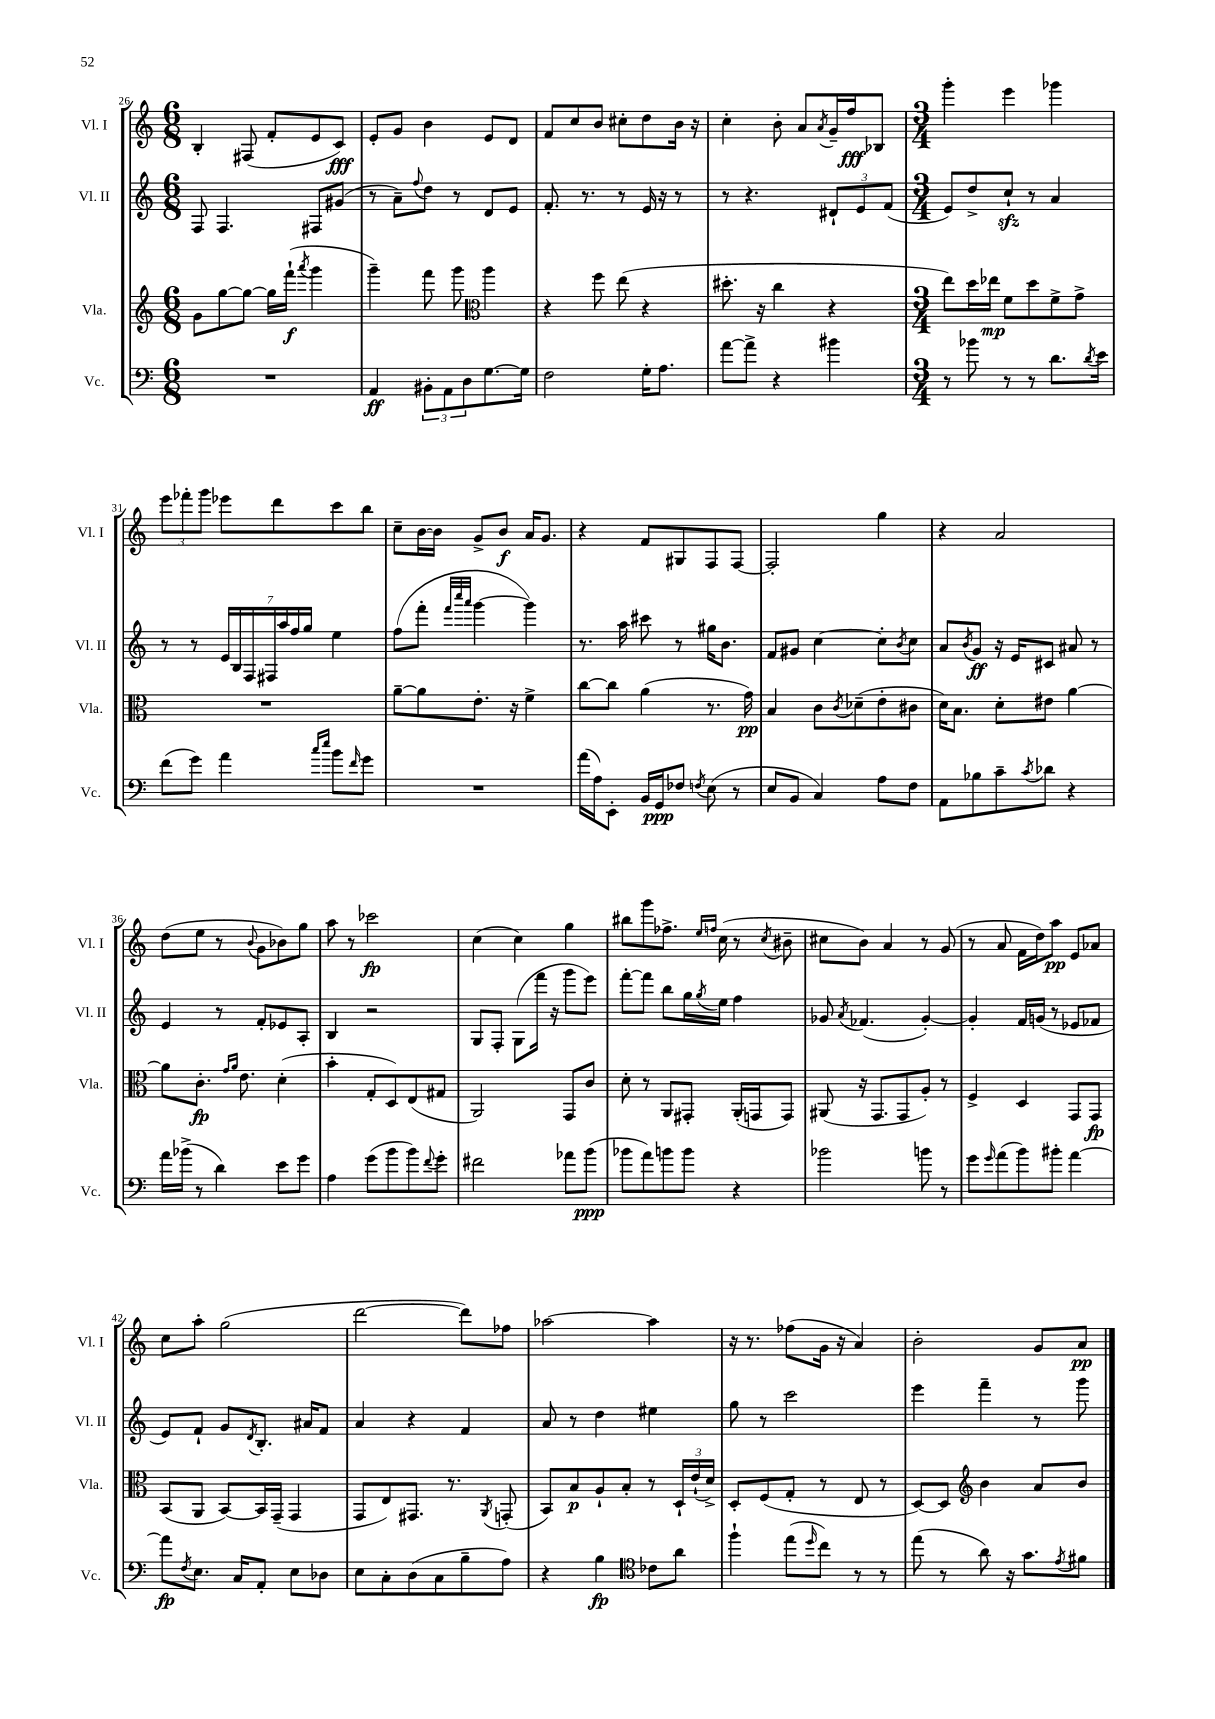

**kern	**kern	**kern	**kern
*staff4	*staff3	*staff2	*staff1
*clefF4	*clefG2	*clefG2	*clefG2
*k[]	*k[]	*k[]	*k[]
*M6/8	*M6/8	*M6/8	*M6/8
2.r	8g\L	8F/	4B'/
.	[8gg\	4.F/	.
.	8gg\_J	.	(8F#/
.	16gg\]LL	.	8f'/L
.	(16fff`\JJ	.	.
.	8qaaa/	.	.
.	4ggg\	8F#/L	8e/
.	.	(8g#/J	8c/J)
=	=	=	=
4AA/	4ggg~\)	8r	8e'/L
.	.	8a~\L)	8g/J
.	.	8qqff/	.
12BB#'\L	8fff\	8dd\J	4b\
12AA\	.	.	.
.	8ggg\	8r	.
12D\	.	.	.
*	*clefC3	*	*
[8.G\	4aa\	8d/L	8e/L
.	.	8e/J	8d/J
16G\]Jk	.	.	.
=	=	=	=
2F\	4r	8.f'/	8f/L
.	.	.	8cc/
.	.	8.r	.
.	8ff\	.	8b/J
.	(8ee\	8r	8cc#'\L
16G'\LK	4r	16e/	8dd\
8.A\J	.	16r	.
.	.	8r	16b\Jk
.	.	.	16r
=	=	=	=
[8a\L	8.dd#'\	8r	4cc'\
8a^\]J	.	4.r	.
.	16r	.	.
4r	4cc\	.	8b'\
.	.	.	8a/L
.	.	.	8qa/
4b#\	4r	12d#`/L	16g~/L
.	.	.	16ff/J
.	.	12e/	.
.	.	.	8B-/J
.	.	(12f/J	.
=	=	=	=
*M3/4	*M3/4	*M3/4	*M3/4
8r	8ee\L)	8e/L)	4ggg'\
8b-\	16dd\L	8dd^/	.
.	16ee-\JJ	.	.
8r	8f\L	8cc`/J	4eee\
8r	8dd\	8r	.
8.d\L	8f^\	4a/	4ggg-\
.	8g^\J	.	.
8qd/	.	.	.
16e\Jk	.	.	.
=	=	=	=
(8f\L	2.r	8r	12eee\L
.	.	.	12fff-'\
8g\J)	.	8r	.
.	.	.	12ggg\J
4a\	.	28e/LL	8eee-\L
.	.	28B/	.
.	.	28F/	.
.	.	28F#/	.
.	.	.	8ddd\
.	.	28aa/	.
.	.	28ff/	.
.	.	28gg/JJ	.
16qqcc/LL	.	.	.
16qqee/JJ	.	.	.
8b\L	.	4ee\	8ccc\
16qqf/	.	.	.
8g\J	.	.	8bb\J
=	=	=	=
2.r	[8a~\L	(8ff\L	8cc~\L
.	8a\]	8fff'\J	[16b\L
.	.	.	16b\]JJ
.	.	32qqfff/LLL	.
.	.	32qqcccc/	.
.	.	32qqaaa/JJJ	.
.	8.e'\J	[4ggg\	8g^/L
.	.	.	8b/J
.	16r	.	.
.	4f^\	4ggg\])	16a/LK
.	.	.	8.g/J
=	=	=	=
(16a\LL	[8cc\L	8.r	4r
16A\J)	.	.	.
8EE'\J	8cc\]J	.	.
.	.	16aa\	.
16BB/LL	(4a\	8ccc#\	8f/L
16GG/J	.	.	.
8F-/J	.	8r	8G#/
8qF/	.	.	.
(8E\	8.r	16gg#\LK	8F/
.	.	8.b\J	.
8r	.	.	[8F/J
.	16g\)	.	.
=	=	=	=
8E/L	4B/	8f/L	2F'/]
8BB/J	.	8g#/J	.
4C/)	8c\L	[4cc\	.
.	8qc/	.	.
.	(8d-~\	.	.
8A\L	8e'\	8cc'\]L	4gg\
.	.	8qb/	.
8F\J	8c#\J	8cc\J	.
=	=	=	=
8AA\L	16d\LK)	8a/L	4r
.	8.B\J	.	.
.	.	8qb/	.
8B-\	.	8g/J	.
8c~\	8d'\L	16r	2a/
.	.	16e/LK	.
8qc/	.	.	.
8d-\J	8e#\J	8c#/J	.
4r	[4a\	8a#/	.
.	.	8r	.
=	=	=	=
16a\LL	8a\]L	4e/	(8dd\L
(16b-^\JJ	.	.	.
8r	8.c'\J	.	8ee\J
4d\)	.	8r	8r
.	16qqg/LL	.	.
.	16qqa/JJ	.	.
.	8.e\	.	.
.	.	.	8qqb/
.	.	8f'/L	8g\L
8e\L	(4d'\	8e-/	8b-\)
8g\J	.	8A'/J	8gg\J
=	=	=	=
4A\	4b'\	4B/	8aa\
.	.	.	8r
(8g\L	8G'/L	2r	2ccc-\
8b\	8D/)	.	.
8b\)	(8E/	.	.
8qqf/	.	.	.
8g'\J	8G#/J	.	.
=	=	=	=
2f#\	2AA/)	8G/L	(4cc\
.	.	8F'/J	.
.	.	(8G\L	4cc\)
.	.	16fff\Jk	.
.	.	16r	.
8a-\L	8GG/L	8ggg\L	4gg\
(8b\J	8c/J	8eee\J)	.
=	=	=	=
8b-\L	8d'\	[8fff'\L	8bb#\L
8a\)	8r	8fff\]J	8ggg\
8b\	8AA/L	8bb\L	8.ff-^\J
8b\J	8GG#'/J	16gg\L	.
.	.	.	16qqee/LL
.	.	8qgg/	16qqff/JJ
.	.	16ee\JJ	(16cc\
4r	(16AA'/LL	4ff\	8r
.	16GG/J	.	.
.	.	.	8qcc/
.	8GG/J)	.	8b#~\
=	=	=	=
2b-\	(8AA#/	8g-/	8cc#\L
.	.	8qa/	.
.	16r	(4.f-/	8b\J)
.	8.GG/L	.	.
.	.	.	4a/
.	8GG/	.	.
8b\	8A'/J)	[4g-'/)	8r
8r	8r	.	(8g/
=	=	=	=
8g\L	4F^/	4g-'/]	8r
16qqg/	.	.	.
(8a\	.	.	8a/
8b\)	4D/	16f/LL	16f\LL
.	.	(16g/JJ	16dd\J)
8b#'\J	.	8r	8aa\J
[4a\	8GG/L	8e-/L	8e/L
.	8GG/J	8f-/J	8a-/J
=	=	=	=
8a\]L	(8BB/L	8e/L)	8cc\L
8qF/	.	.	.
8.E\J	8AA/J	8f`/J	8aa'\J
.	[8BB/L)	8g/L	(2gg\
16C/LK	.	.	.
.	.	8qd/	.
8AA'/J	16BB/]L	8.B'/J	.
.	(16GG~/JJ	.	.
8E\L	4GG/	.	.
.	.	16a#/LK	.
8D-\J	.	8f/J	.
=	=	=	=
8E\L	8GG/L	4a/	[2ddd\
8C'\	8E/)	.	.
(8D\	8.GG#/J	4r	.
8C\	.	.	.
.	8.r	.	.
8B~\	.	4f/	8ddd\]L)
.	8qAA/	.	.
8A\J)	(8GG'/	.	8ff-\J
=	=	=	=
4r	8BB/L)	8a/	[2aa-\
.	8B/	8r	.
4B\	8A`/	4dd\	.
.	8B'/J	.	.
*clefC4	*	*	*
8c-\L	8r	4ee#\	4aa-\]
8a\J	24D`/LL	.	.
.	(24e`/	.	.
.	24d^/JJ)	.	.
=	=	=	=
4ff`\	8D'/L	8gg\	16r
.	.	.	8.r
.	(8F/	8r	.
(8ee\L	8G'/J	2ccc\	(8ff-\L
16qqdd/	.	.	.
8cc\J)	8r	.	16g\Jk
.	.	.	16r
8r	8E/	.	4a/)
8r	8r	.	.
=	=	=	=
(8ee\	[8D/L)	4eee\	2b'\
8r	8D/]J	.	.
*	*clefG2	*	*
8a\)	4b\	4fff~\	.
16r	.	.	.
8.g\L	.	.	.
.	8a/L	8r	8g/L
8qe/	.	.	.
8f#\J	8b/J	8ggg\	8a/J
==	==	==	==
*-	*-	*-	*-
